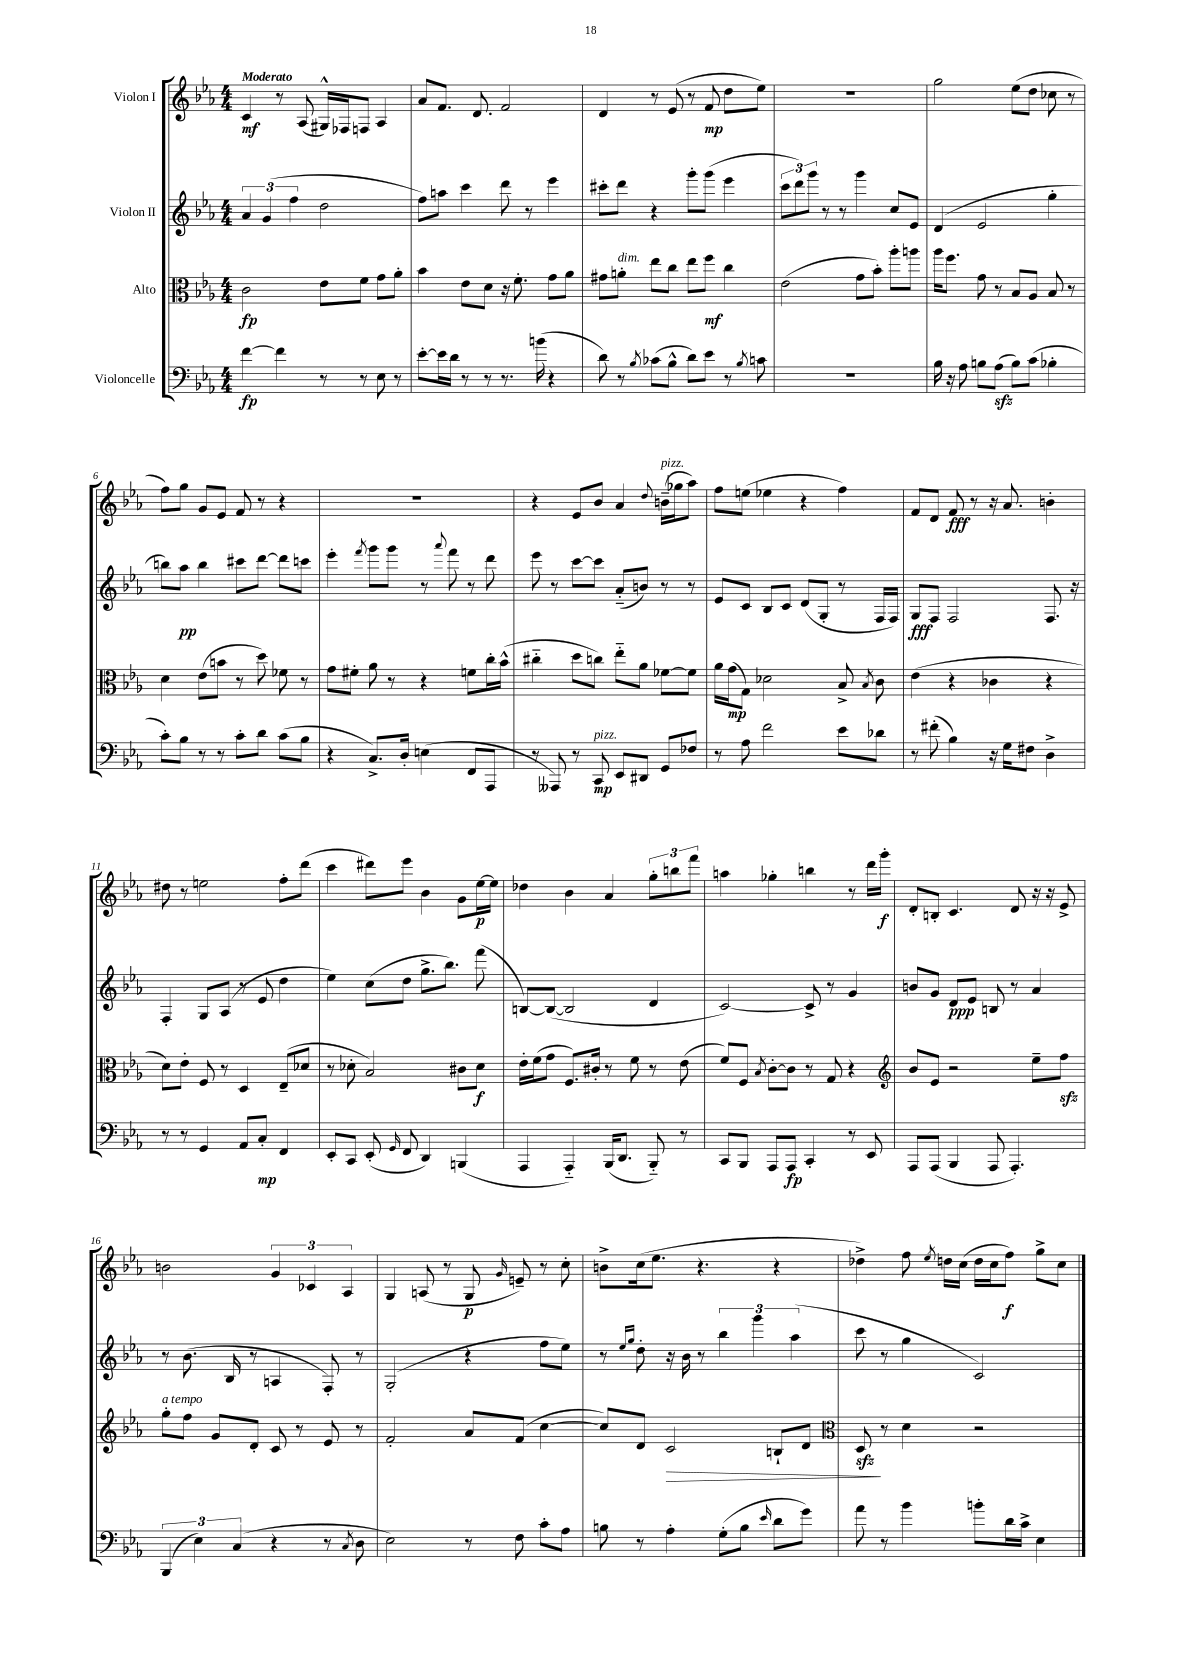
<<
\new StaffGroup <<
\new Staff = "s0" \with { instrumentName = "Violon I" } {
    \clef treble \key ees \major \numericTimeSignature \time 4/4 \tempo "Moderato"
    \autoBeamOff c'4\mf r8 aes8( gis16[-^) fes16 f8] aes4 |
    aes'8[ f'8.] d'8. f'2 |
    d'4 r8 ees'8( r8 f'8\mp d''8[ ees''8]) |
    R1 |
    g''2 ees''8[( d''8] ces''8 r8 |
    f''8[) g''8] g'8[ ees'8] f'8 r8 r4 |
    R1 |
    r4 ees'8[ bes'8] aes'4 \appoggiatura { d''8 } b'16[--^\markup { \italic "pizz." }( ges''16 aes''8]) |
    f''8[ e''8]( ees''4 r4 f''4) |
    f'8[ d'8] f'8\fff r8 r16 aes'8. b'4-. |
    dis''8 r8 e''2 f''8[-. d'''8]( |
    c'''4 dis'''8[) ees'''8] bes'4 g'8[ ees''16~\p ees''16] |
    des''4 bes'4 aes'4 \tuplet 3/2 { g''8[-. b''8 f'''8] } |
    a''4 ges''4-. b''4 r8 d'''16[ g'''16]-.\f |
    d'8[-. b8]-. c'4. d'8 r16 r16 ees'8-> |
    b'2 \tuplet 3/2 { g'4 ces'4 aes4 } |
    g4 a8( r8 g8\p \grace { g'16 } e'8--) r8 c''8-. |
    b'8[-> c''16( ees''8.] r4. r4 |
    des''4->) f''8 \acciaccatura { ees''8 } d''16[ c''16]( d''16[ c''16 f''8]\f) g''8[-> c''8] \bar "|." |
}
\new Staff = "s1" \with { instrumentName = "Violon II" } {
    \clef treble \key ees \major \numericTimeSignature \time 4/4
    \autoBeamOff \tuplet 3/2 { aes'4 g'4( f''4 } d''2 |
    f''8[) a''8] c'''4 d'''8 r8 ees'''4 |
    cis'''8[-. d'''8] r4 g'''8[-. g'''8]( ees'''4 |
    \tuplet 3/2 { c'''8[ d'''8) g'''8] } r8 r8 g'''4 c''8[ ees'8] |
    d'4( ees'2 g''4-. |
    b''8[) aes''8]\pp b''4 cis'''8[ d'''8]~ d'''8[ c'''8] |
    ees'''4-. \acciaccatura { f'''8 } g'''8[ g'''8] r8 \appoggiatura { aes'''8 } f'''8 r8 d'''8 |
    ees'''8 r8 c'''8[~ c'''8] aes'8[-_( b'8]) r8 r8 |
    ees'8[ c'8] bes8[ c'8] d'8[( g8]-. r8 f16[ f16]) |
    g8[\fff f8] f2 f8. r16 |
    f4-. g8[ aes8]( r8 ees'8 d''4 |
    ees''4) c''8[( d''8] g''8.[-> bes''8.]) f'''8( |
    b8[~) b8]~( b2 d'4 |
    c'2~) c'8-> r8 g'4 |
    b'8[ g'8] d'8[\ppp ees'8] b8 r8 aes'4 |
    r8 bes'8.( bes16 r8 a4 f8-.) r8 |
    g2-.( r4 f''8[ ees''8]) |
    r8 \grace { ees''16[ g''16] } d''8-. r16 bes'16 r8 \tuplet 3/2 { bes''4 g'''4 aes''4( } |
    c'''8 r8 g''4 c'2) \bar "|." |
}
\new Staff = "s2" \with { instrumentName = "Alto" } {
    \clef alto \key ees \major \numericTimeSignature \time 4/4
    \autoBeamOff c'2\fp ees'8[ f'8] g'8[ aes'8]-. |
    bes'4 ees'8[ d'8] r16 f'8.-. g'8[ aes'8] |
    gis'8[ a'8]-.^\markup { \italic "dim." } ees''8[ c''8] ees''8[ f''8]\mf c''4 |
    ees'2( g'8[ bes'8]-.) aes''8[-. a''8] |
    aes''16[ f''8.] g'8 r8 bes8[ aes8] bes8 r8 |
    d'4 ees'8[( b'8] r8 d''8) fes'8 r8 |
    g'8[ fis'8]-. aes'8 r8 r4 f'8[ c''16-. bes'16]-^( |
    cis''4-_ d''8[ c''8]) ees''8[-_ aes'8] fes'8[~ fes'8] |
    aes'16[ g'16\mp( g8]) des'2 bes8-> \acciaccatura { bes8 } c'8 |
    ees'4( r4 ces'4 r4 |
    d'8[) ees'8]-. f8 r8 d4 ees8[--( des'8] |
    r8 des'8-. bes2) cis'8[ des'8]\f |
    ees'16[-. f'16( g'8] f8.[) cis'16]-. r8 f'8 r8 ees'8( |
    f'8[) f8] \acciaccatura { bes8 } c'8[~-. c'8] r8 g8 r4 |
    \clef treble bes'8[ ees'8] r2 ees''8[-- f''8]\sfz |
    g''8[-.^\markup { \italic "a tempo" } f''8] g'8[ d'8]-. c'8 r8 ees'8 r8 |
    f'2-. aes'8[ f'8]( c''4~ |
    c''8[) d'8] c'2\> b8[-! d'8] |
    \clef alto d8\sfz\! r8 d'4 r2 \bar "|." |
}
\new Staff = "s3" \with { instrumentName = "Violoncelle" } {
    \clef bass \key ees \major \numericTimeSignature \time 4/4
    \autoBeamOff f'4~\fp f'4 r8 r8 ees8 r8 |
    ees'8[~-. ees'16 d'16] r8 r8 r8. b'16( r4 |
    d'8) r8 \acciaccatura { bes8 } ces'8[( bes8]-^ d'8[) ees'8] r8 \acciaccatura { bes8 } c'8 |
    R1 |
    bes16 r16 aes8 b8[ aes8]\sfz( b8[) c'8]( bes4-. |
    c'8[-.) bes8] r8 r8 c'8[-. d'8] c'8[( bes8] |
    r4 c8.[->) d16]-. e4( f,8[ aes,,8] |
    r8 aeses,,8) r8 c,8\mp^\markup { \italic "pizz." } ees,8[ dis,8] g,8[ fes8] |
    r8 aes8 f'2 ees'8[ des'8] |
    r8 fis'8-.( bes4) r16 g16[ fis8] d4-> |
    r8 r8 g,4 aes,8[ c8]-.\mp f,4 |
    ees,8[-. c,8] ees,8-.( \grace { g,16 } f,8 d,4) b,,4( |
    aes,,4 aes,,4-_) bes,,16[( d,8.] bes,,8-_) r8 |
    c,8[ bes,,8] aes,,8[ aes,,8]\fp c,4-. r8 ees,8 |
    aes,,8[ aes,,8]( bes,,4 aes,,8 aes,,4.-.) |
    \tuplet 3/2 { bes,,4( ees4) c4( } r4 r8 \acciaccatura { c8 } d8 |
    ees2) r8 f8 c'8[-. aes8] |
    b8 r8 aes4-. g8[-.( b8] \grace { ees'16 } d'8[ g'8]) |
    aes'8 r8 bes'4 b'8[-. d'16 c'16]-> ees4 \bar "|." |
}
>>
>>
